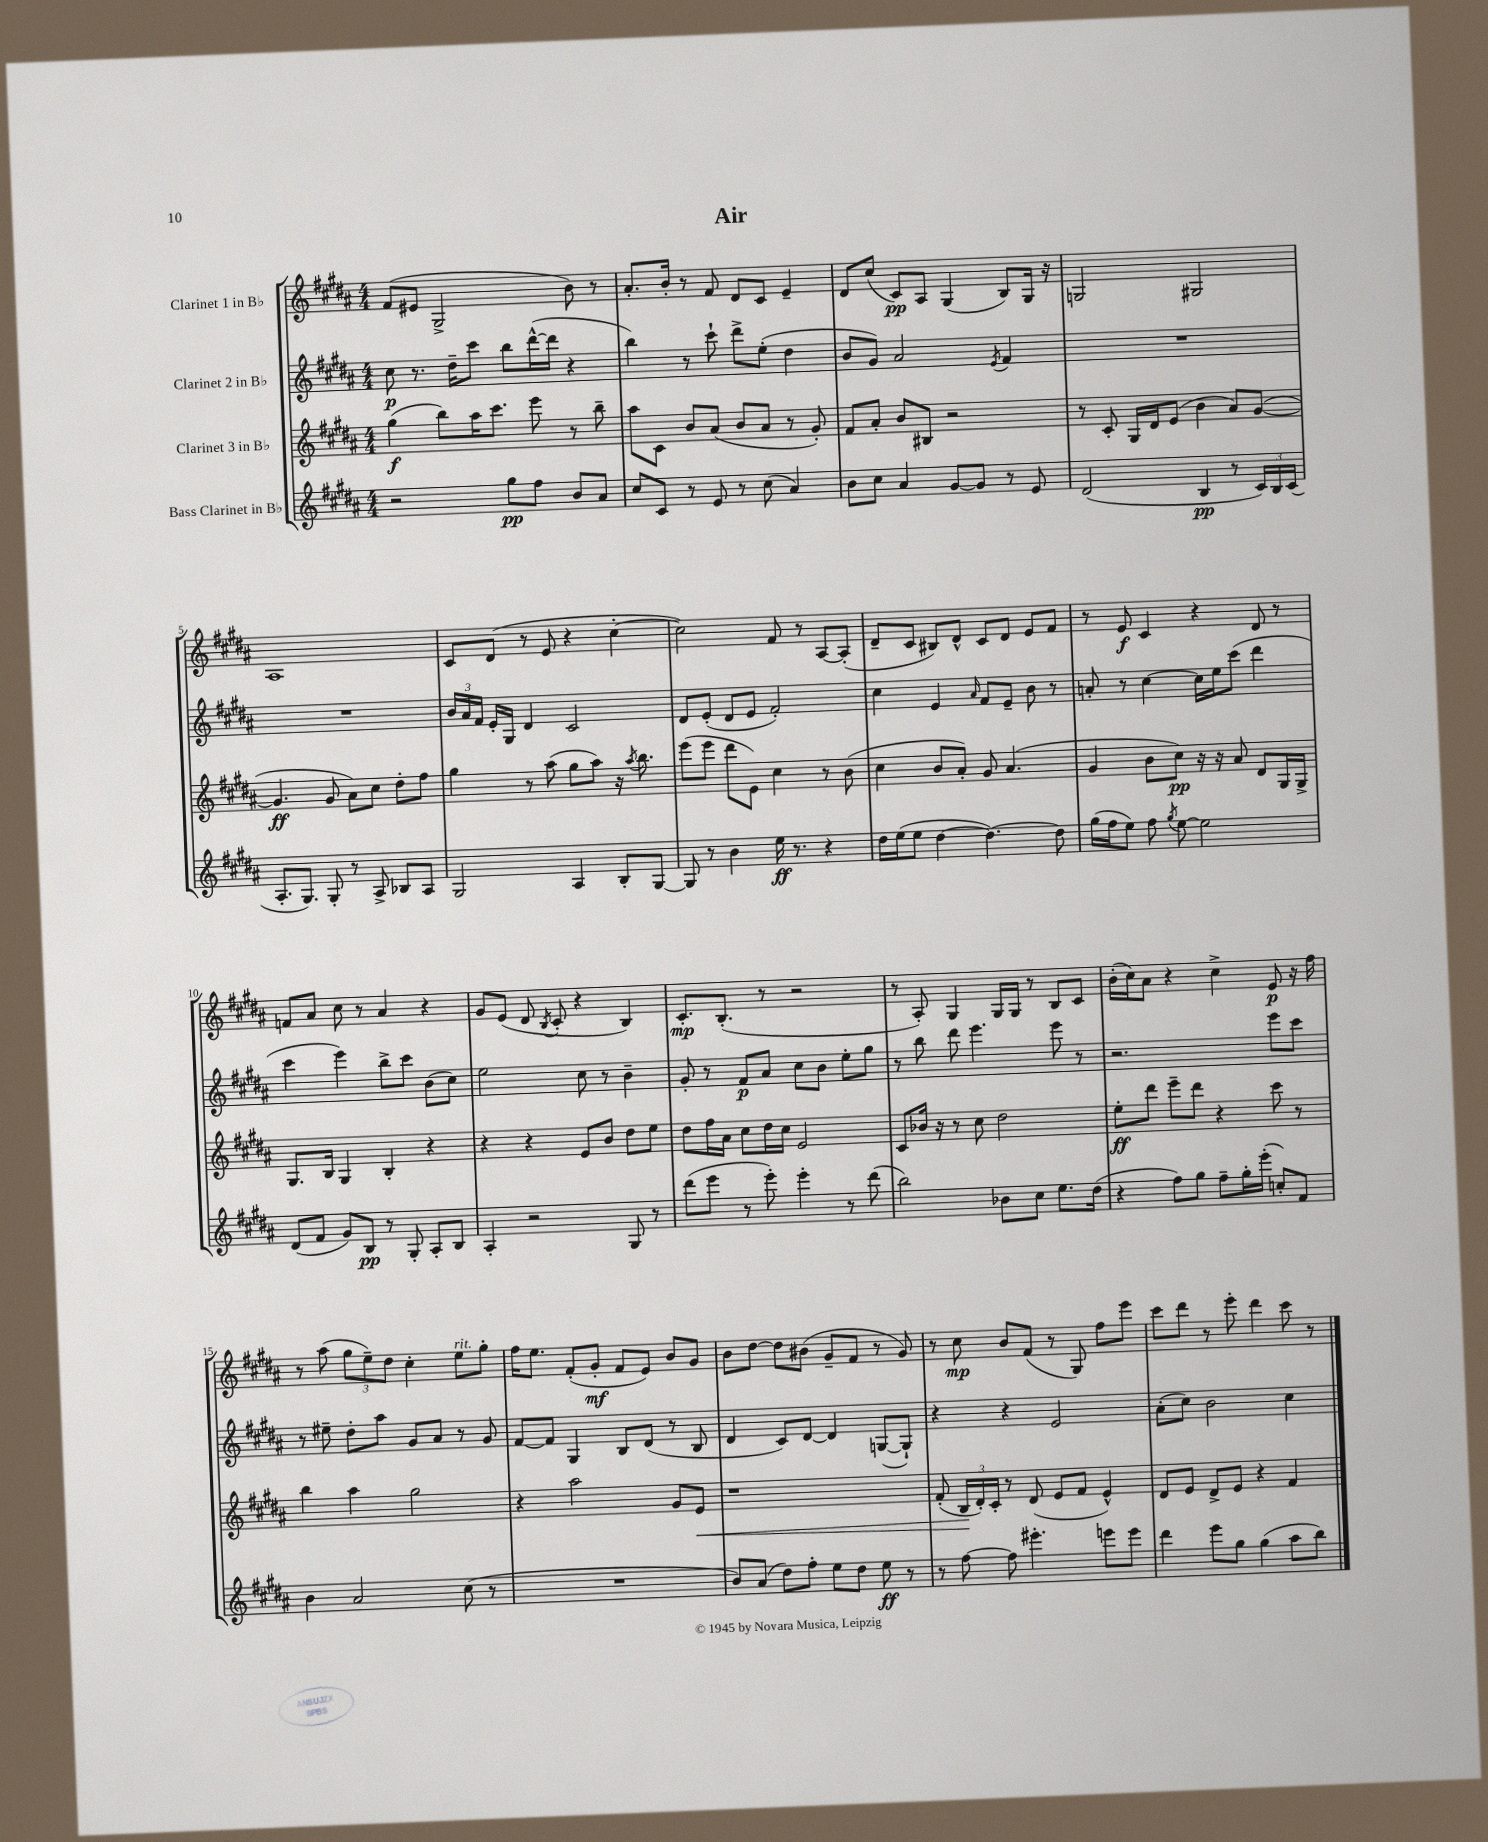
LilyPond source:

\header { title = "Air" }
<<
\new StaffGroup <<
\new Staff = "s0" \with { instrumentName = "Clarinet 1 in Bb" } {
    \clef treble \key b \major \numericTimeSignature \time 4/4
    \autoBeamOff fis'8[( eis'8] gis2-> b'8) r8 |
    ais'8.[-. b'16]-. r8 fis'8 dis'8[ cis'8] e'4-- |
    dis'8[ cis''8]( cis'8[\pp) ais8] gis4( b8[) gis16] r16 |
    g2 gis2 |
    ais1 |
    cis'8[ dis'8]( r8 e'8 r4 cis''4~-. |
    cis''2) fis'8 r8 ais8[~ ais8]-.( |
    dis'8[-- cis'8] bis8[) dis'8]-^ cis'8[ dis'8] e'8[ fis'8] |
    r8 e'8\f cis'4 r4 dis'8 r8 |
    f'8[ ais'8] cis''8 r8 ais'4 r4 |
    gis'8[ e'8]( dis'8 \acciaccatura { b8 } cis'8-. r4 b4) |
    cis'8.[-.\mp b8.]-.( r8 r2 |
    r8 ais8-.) gis4 gis16[ gis16] r8 b8[ cis'8] |
    b'16[-.( cis''16) ais'8] r4 cis''4-> e'8\p r16 fis''16 |
    r8 ais''8( \tuplet 3/2 { gis''8[ e''8--) dis''8] } cis''4-. e''8[^\markup { \italic "rit." } gis''8]-. |
    fis''16[ e''8.] fis'8[-.( gis'8]-.\mf fis'8[ e'8]) b'8[ gis'8] |
    b'8[ dis''8]~ dis''8[ bis'8]( gis'8[-- fis'8] r8 gis'8) |
    r8 cis''8\mp b'8[ fis'8]( r8 gis8) fis''8[ e'''8] |
    cis'''8[ dis'''8] r8 e'''8-. dis'''4 cis'''8 r8 \bar "|." |
}
\new Staff = "s1" \with { instrumentName = "Clarinet 2 in Bb" } {
    \clef treble \key b \major \numericTimeSignature \time 4/4
    \autoBeamOff cis''8\p r8. dis''16[-- cis'''8] b''8[ dis'''16~-^( dis'''16] r4 |
    b''4) r8 cis'''8-! dis'''8[-> e''8]-.( dis''4 |
    b'8[ gis'8]) ais'2 \acciaccatura { e'8 } fis'4 |
    R1 |
    R1 |
    \tuplet 3/2 { b'16[ ais'16 fis'16] } e'16[-. gis16] dis'4 cis'2 |
    dis'8[ e'8]-.( dis'8[ e'8] fis'2-.) |
    cis''4 e'4 \grace { ais'16 } fis'8[ e'8]-- b'8 r8 |
    a'8-. r8 cis''4~ cis''16[ e''16 cis'''8]( dis'''4 |
    cis'''4 e'''4) b''8[-> cis'''8] b'8[( cis''8]) |
    e''2 cis''8 r8 b'4-- |
    gis'8-. r8 fis'8[\p ais'8] cis''8[ b'8] e''8[-. gis''8] |
    r8 b''8 dis'''8 e'''4. e'''8 r8 |
    r2. e'''8[ cis'''8] |
    r8 eis''8-- dis''8[-. ais''8] gis'8[ ais'8] r8 gis'8 |
    fis'8[~ fis'8] gis4 b8[ dis'8]( r8 b8 |
    dis'4 cis'8[) dis'8]~ dis'4 g8[~( g8]-!) |
    r4 r4 e'2 |
    ais'8[-.( cis''8]) b'2 cis''4 \bar "|." |
}
\new Staff = "s2" \with { instrumentName = "Clarinet 3 in Bb" } {
    \clef treble \key b \major \numericTimeSignature \time 4/4
    \autoBeamOff gis''4\f( b''8[) ais''16 cis'''8.] e'''8 r8 b''8-- |
    ais''8[ cis'8] b'8[ ais'8]( b'8[ ais'8] r8 gis'8-.) |
    fis'8[ ais'8]-. b'8[ bis8] r2 |
    r8 cis'8-. gis16[ dis'16 e'8]( b'4 ais'8[) gis'8]~( |
    gis'4.\ff gis'8 ais'8[) cis''8] dis''8[-. fis''8] |
    gis''4 r8 ais''8( gis''8[ ais''8]) r16 \acciaccatura { ais''8 } b''8. |
    e'''8[( e'''8] dis'''8[ e'8]) cis''4 r8 b'8( |
    cis''4 b'8[ ais'8]-.) gis'8 ais'4.( |
    gis'4 b'8[ cis''8]\pp) r16 r16 ais'8 dis'8[ gis16 gis16]-> |
    gis8.[ b16] gis4 b4-. r4 |
    r4 r4 e'8[ b'8] dis''8[ e''8] |
    dis''8[ fis''16 ais'16] cis''8[ dis''16 cis''16] e'2 |
    cis'8[ bes'16] r16 r8 cis''8 dis''2 |
    e''8[-.\ff dis'''8] e'''8[-- dis'''8] r4 cis'''8 r8 |
    b''4 ais''4 gis''2 |
    r4 ais''2 gis'8[ e'8]\< |
    r1 |
    fis'8-.( \tuplet 3/2 { b16[\! dis'16-.) cis'16]-. } r8 dis'8( e'8[ fis'8] e'4-^) |
    dis'8[ e'8] dis'8[-> e'8] r4 fis'4 \bar "|." |
}
\new Staff = "s3" \with { instrumentName = "Bass Clarinet in Bb" } {
    \clef treble \key b \major \numericTimeSignature \time 4/4
    \autoBeamOff r2 gis''8[\pp fis''8] b'8[ ais'8] |
    cis''8[ cis'8] r8 e'8 r8 cis''8( ais'4) |
    b'8[ cis''8] ais'4 gis'8[~ gis'8] r8 e'8 |
    dis'2( b4\pp r8 \tuplet 3/2 { cis'16[) b16 cis'16]( } |
    ais8.[-. gis8.]) gis8-. r8 ais8-> bes8[ ais8] |
    gis2 ais4 b8[-. gis8]~ |
    gis8 r8 b'4 e''16\ff r8. r4 |
    dis''16[ e''16( e''8] dis''4~ dis''4.~) dis''8 |
    gis''16[( fis''16 e''8]) fis''8 \acciaccatura { gis''8 } e''8~ e''2 |
    dis'8[( fis'8] gis'8[) b8]\pp r8 gis8-. ais8[-. b8] |
    ais4-. r2 gis8 r8 |
    dis'''8[( e'''8] r8 e'''8-.) e'''4-. r8 dis'''8( |
    b''2) bes'8[ cis''8] e''8.[ dis''16]( |
    r4 fis''8[) gis''8] fis''8[-- gis''16-. e'''16]-.( c''8[-.) fis'8] |
    b'4 ais'2 cis''8( r8 |
    R1 |
    b'8[) ais'8]( dis''8[) fis''8]-. e''8[ dis''8] e''8\ff r8 |
    r8 fis''8~ fis''8 eis'''4.-. e'''8[ e'''8] |
    dis'''4 e'''8[ gis''8] gis''4( ais''8[ b''8]) \bar "|." |
}
>>
>>
